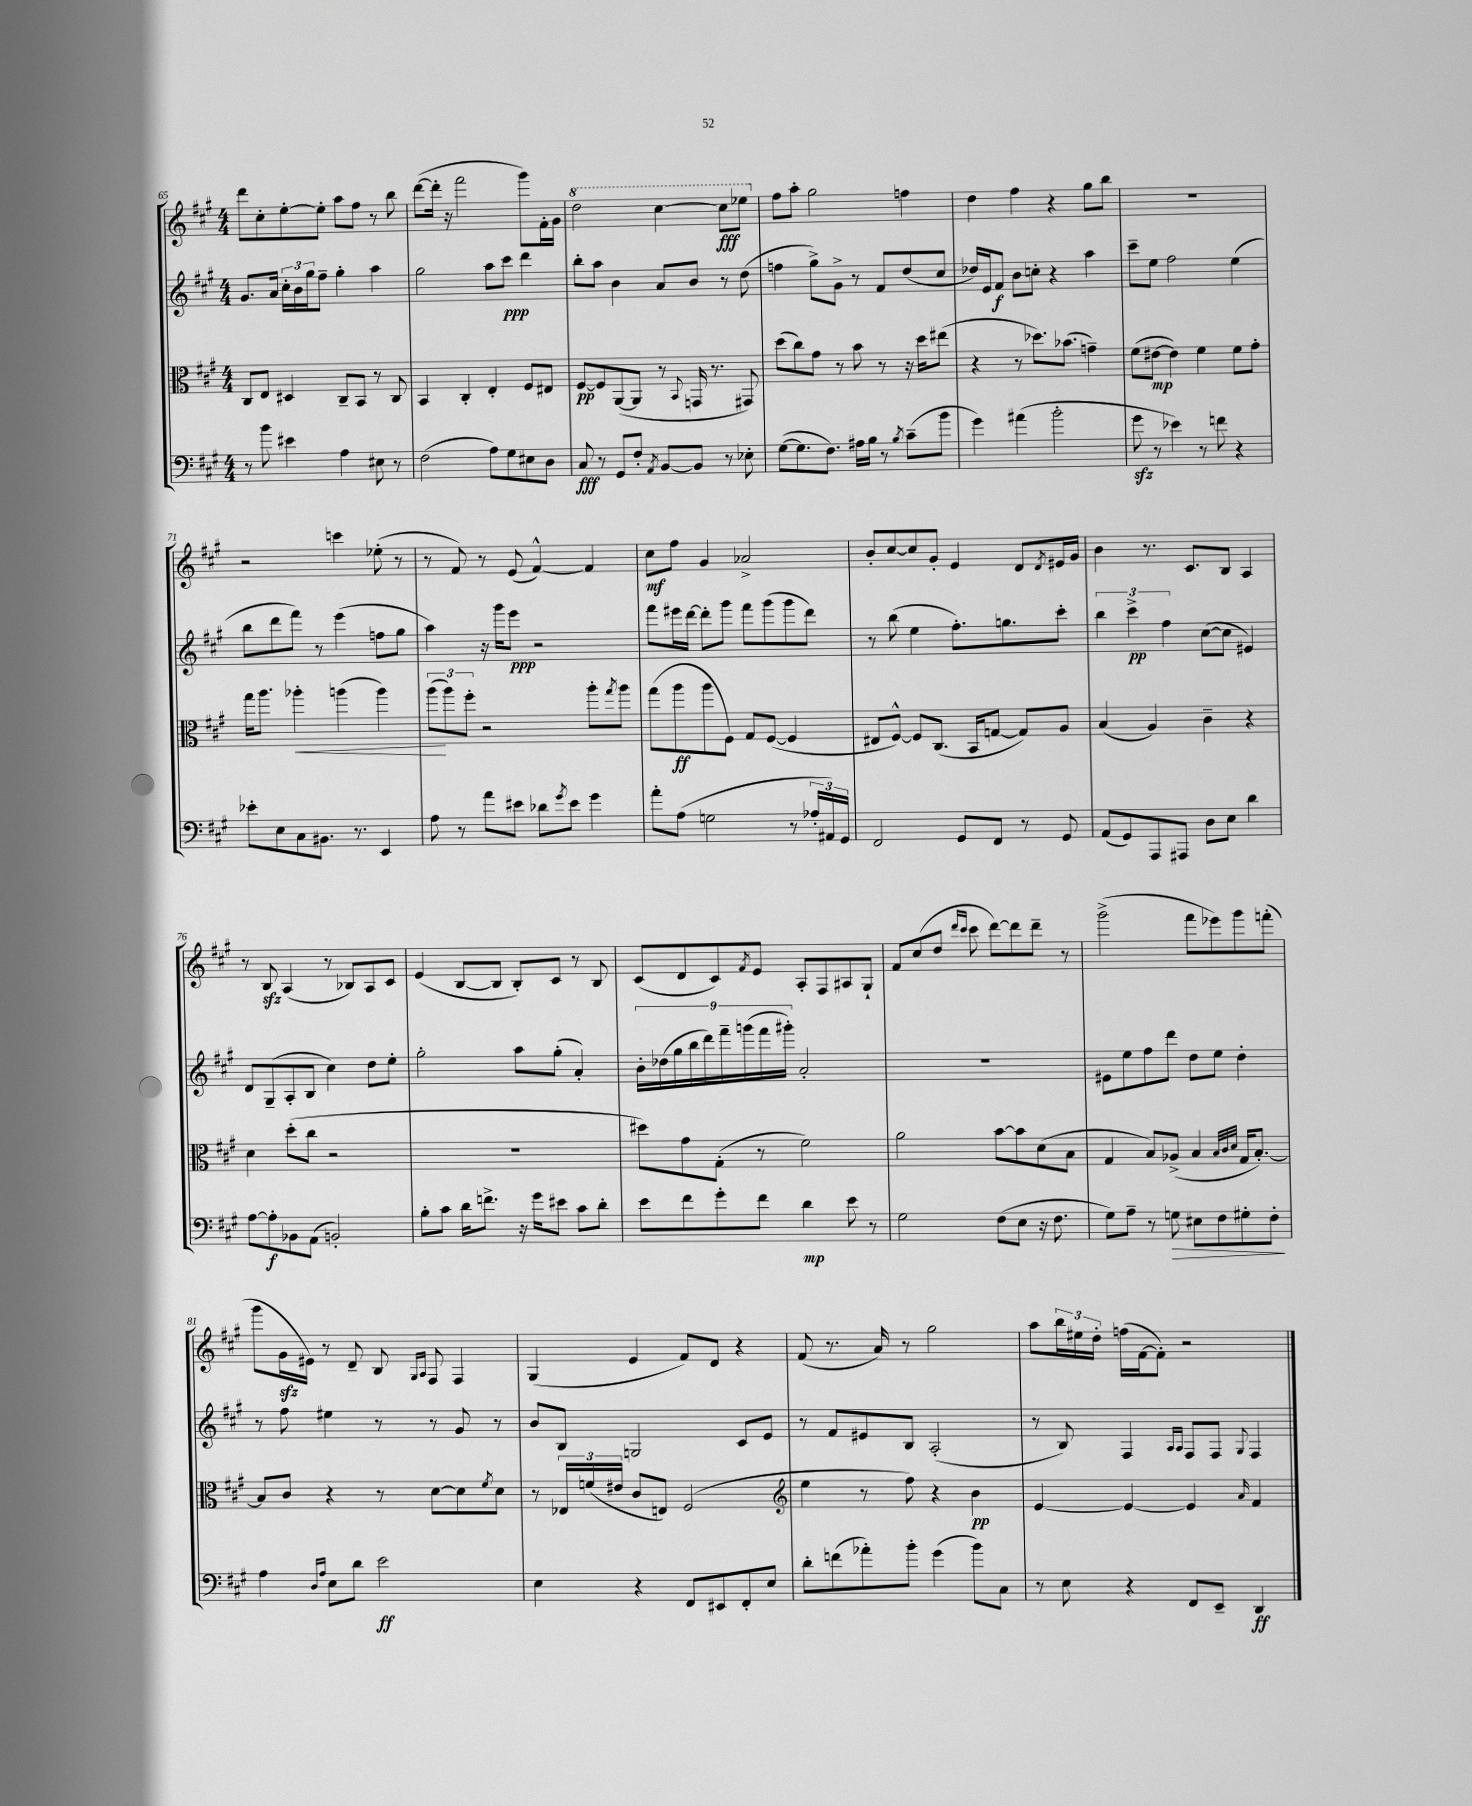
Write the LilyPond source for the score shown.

<<
\new StaffGroup <<
\new Staff = "s0" {
    \clef treble \key a \major \numericTimeSignature \time 4/4
    d'''8 cis''8-. e''8~-. e''8-. a''8 fis''8 r8 b''8 |
    d'''8~( d'''16-. r16 fis'''2 gis'''8) fis'16-. gis'16 |
    \ottava #1 d'''2 cis'''4~ cis'''8\fff ees'''8 \ottava #0 |
    fis''8 a''8-. gis''2 f''4 |
    d''4 fis''4 r4 gis''8 b''8 |
    R1 |
    r2 c'''4 ees''8-.( r8 |
    r8 fis'8) r8 e'8( fis'4~-^) fis'4 |
    cis''8\mf fis''8 gis'4 aes'2-> |
    b'8-. cis''8~ cis''8 gis'8-. e'4 d'8 \acciaccatura { d'8 } eis'16 gis'16 |
    b'4 r8. cis'8. b8 a4 |
    r8 b8\sfz a4( r8 bes8) a8 cis'8 |
    e'4( b8~ b8 b8-.) cis'8 r8 b8 |
    cis'8( d'8 cis'8) \acciaccatura { fis'8 } e'8 a8-. fis8 ais8 gis8-! |
    fis'8 cis''8( d''8 \grace { d'''16 cis'''16 } cis'''8 d'''8~) d'''8 d'''8-- r8 |
    gis'''2->( fis'''8 ees'''8) gis'''8 f'''8-.( |
    gis'''8 gis'16\sfz eis'16) r8 d'8-- b8 \grace { gis16 a16 } fis8 fis4 |
    gis4( e'4 fis'8) d'8 r4 |
    fis'8( r8. a'16) r8 gis''2 |
    a''8 \tuplet 3/2 { b''16 eis''16 d''16-. } f''16( fis'16~ fis'8-.) r2 \bar "|." |
}
\new Staff = "s1" {
    \clef treble \key a \major \numericTimeSignature \time 4/4
    gis'8. a'16 \tuplet 3/2 { cis''16-. b'16 gis''16 } fis''8-- gis''4-. a''4 |
    gis''2 a''8 cis'''8\ppp d'''4 |
    b''8-. a''8 b'4 a'8 b'8 r8 d''8( |
    f''4 gis''8->) gis'8-> r8 fis'8 d''8( cis''8 |
    des''16) e'16 fis'8\f b'8 c''8-. r4 a''4 |
    cis'''8-- e''8 fis''2 e''4( |
    b''8 d'''8 fis'''8) r8 e'''4( f''8 gis''8 |
    a''4) r16 gis'''16 e'''8\ppp r2 |
    fis'''8 eis'''16 d'''16~ d'''8-. gis'''8 fis'''8 gis'''8( gis'''8 d'''8) |
    r8 b''8( e''4 fis''8.-.) g''8. cis'''8-. |
    \tuplet 3/2 { b''4 cis'''4->\pp fis''4 } cis''8~( cis''8 eis'4) |
    d'8 gis8--( a8-. b8 cis''4) d''8 e''8-. |
    gis''2-. a''8 gis''8-.( a'4-.) |
    \tuplet 9/8 { b'16-. des''16( gis''16 b''16 d'''16) fis'''16-- g'''16( fis'''16 gis'''16-.) } a'2-. |
    R1 |
    eis'8 e''8 fis''8 d'''8 d''8 e''8 d''4-. |
    r8 fis''8 eis''4 r8 r8 gis'8 r8 |
    b'8 b8 g2 cis'8 e'8 |
    r8 fis'8 eis'8 b8 a2-.( |
    r8 b8) fis4 \grace { a16 a16 } fis8 fis8 \appoggiatura { gis8 } fis4 \bar "|." |
}
\new Staff = "s2" {
    \clef alto \key a \major \numericTimeSignature \time 4/4
    cis8 e8 dis4 cis8-- b,8 r8 cis8 |
    b,4 cis4-. e4-. fis8 eis8 |
    fis8~\pp fis8 a,8~( a,8 r8 \appoggiatura { b,8 } g,16 r8. gis,8) |
    d''8( cis''8) gis'8 r8 b'8 r8 r16 d''16 eis''8( |
    r4 r8 des''8.) bes'8.( g'4--) |
    fis'8( eis'8~\mp eis'4) fis'4 fis'8 gis'8-. |
    gis''16 a''8. aes''4-.\< a''4( a''4) |
    \tuplet 3/2 { a''8\!( a''8) fis''8-. } r2 a''8-. \acciaccatura { gis''8 } a''8 |
    gis''8( a''8\ff a''8 fis8) gis8 fis8~( fis4 |
    eis8 fis8~-^) fis8 cis8.( b,16 g8~ g8) a8 |
    b4( a4) cis'4-- r4 |
    d'4 d''8-.( cis''8 r2 |
    R1 |
    dis''8) gis'8 gis8-.( r8 fis'2) |
    a'2 b'8~ b'8 d'8( b8 |
    gis4 b8) aes8->( b4 \grace { b32 cis'32 d'32 } gis16 b8.~-.) |
    b8 cis'8 r4 r8 d'8~ d'8 \acciaccatura { fis'8 } d'8 |
    r8 \tuplet 3/2 { ees16 f'16( eis'16 } cis'8 e8) fis2( |
    \clef treble e''4 r8 fis''8) r4 b'4\pp |
    e'4~ e'4~ e'4 \grace { a'16 } fis'4 \bar "|." |
}
\new Staff = "s3" {
    \clef bass \key a \major \numericTimeSignature \time 4/4
    r8 b'8 eis'4 a4 eis8 r8 |
    fis2( a8) gis8 eis8 d8 |
    cis8\fff r8 gis,8 fis8-. \acciaccatura { a,8 } b,8~ b,8 r8 ees8-. |
    gis8~( gis8. fis8.) ais16 b16 r8 \acciaccatura { b8 } cis'8--( b'8 |
    gis'4) ais'4( b'2-. |
    gis'8\sfz r8 ees'4) r8 f'8 r4 |
    ees'8-. e8 cis8 bis,8. r8. e,4 |
    a8 r8 a'8 eis'8 des'8 \acciaccatura { gis'8 } eis'8 gis'4 |
    a'8-. a8( g2 r8 \tuplet 3/2 { aes16-. ais,16) gis,16 } |
    fis,2 gis,8 fis,8 r8 gis,8 |
    a,8( gis,8) a,,8 ais,,8 d8 e8 d'4 |
    a8~ a8-.\f bes,8 a,8( b,2-.) |
    b8-. cis'8 d'16 f'8.-> r16 gis'16 eis'8 cis'8 d'8-. |
    e'8 fis'8 gis'8-. fis'8 d'4\mp e'8 r8 |
    gis2 fis8( e8 r16 fis8. |
    gis8) a8-- r8 g8\> eis8 fis8 gis8-. fis8-.\! |
    a4 \grace { d16 a16 } e8 d'8 e'2\ff |
    e4 r4 fis,8 eis,8 fis,8-. e8 |
    d'8-. f'8( aes'8-.) b'8-. gis'4( b'8) cis8 |
    r8 e8 r4 fis,8 e,8-- d,4\ff \bar "|." |
}
>>
>>
\layout { \context { \Score currentBarNumber = #65 } }
